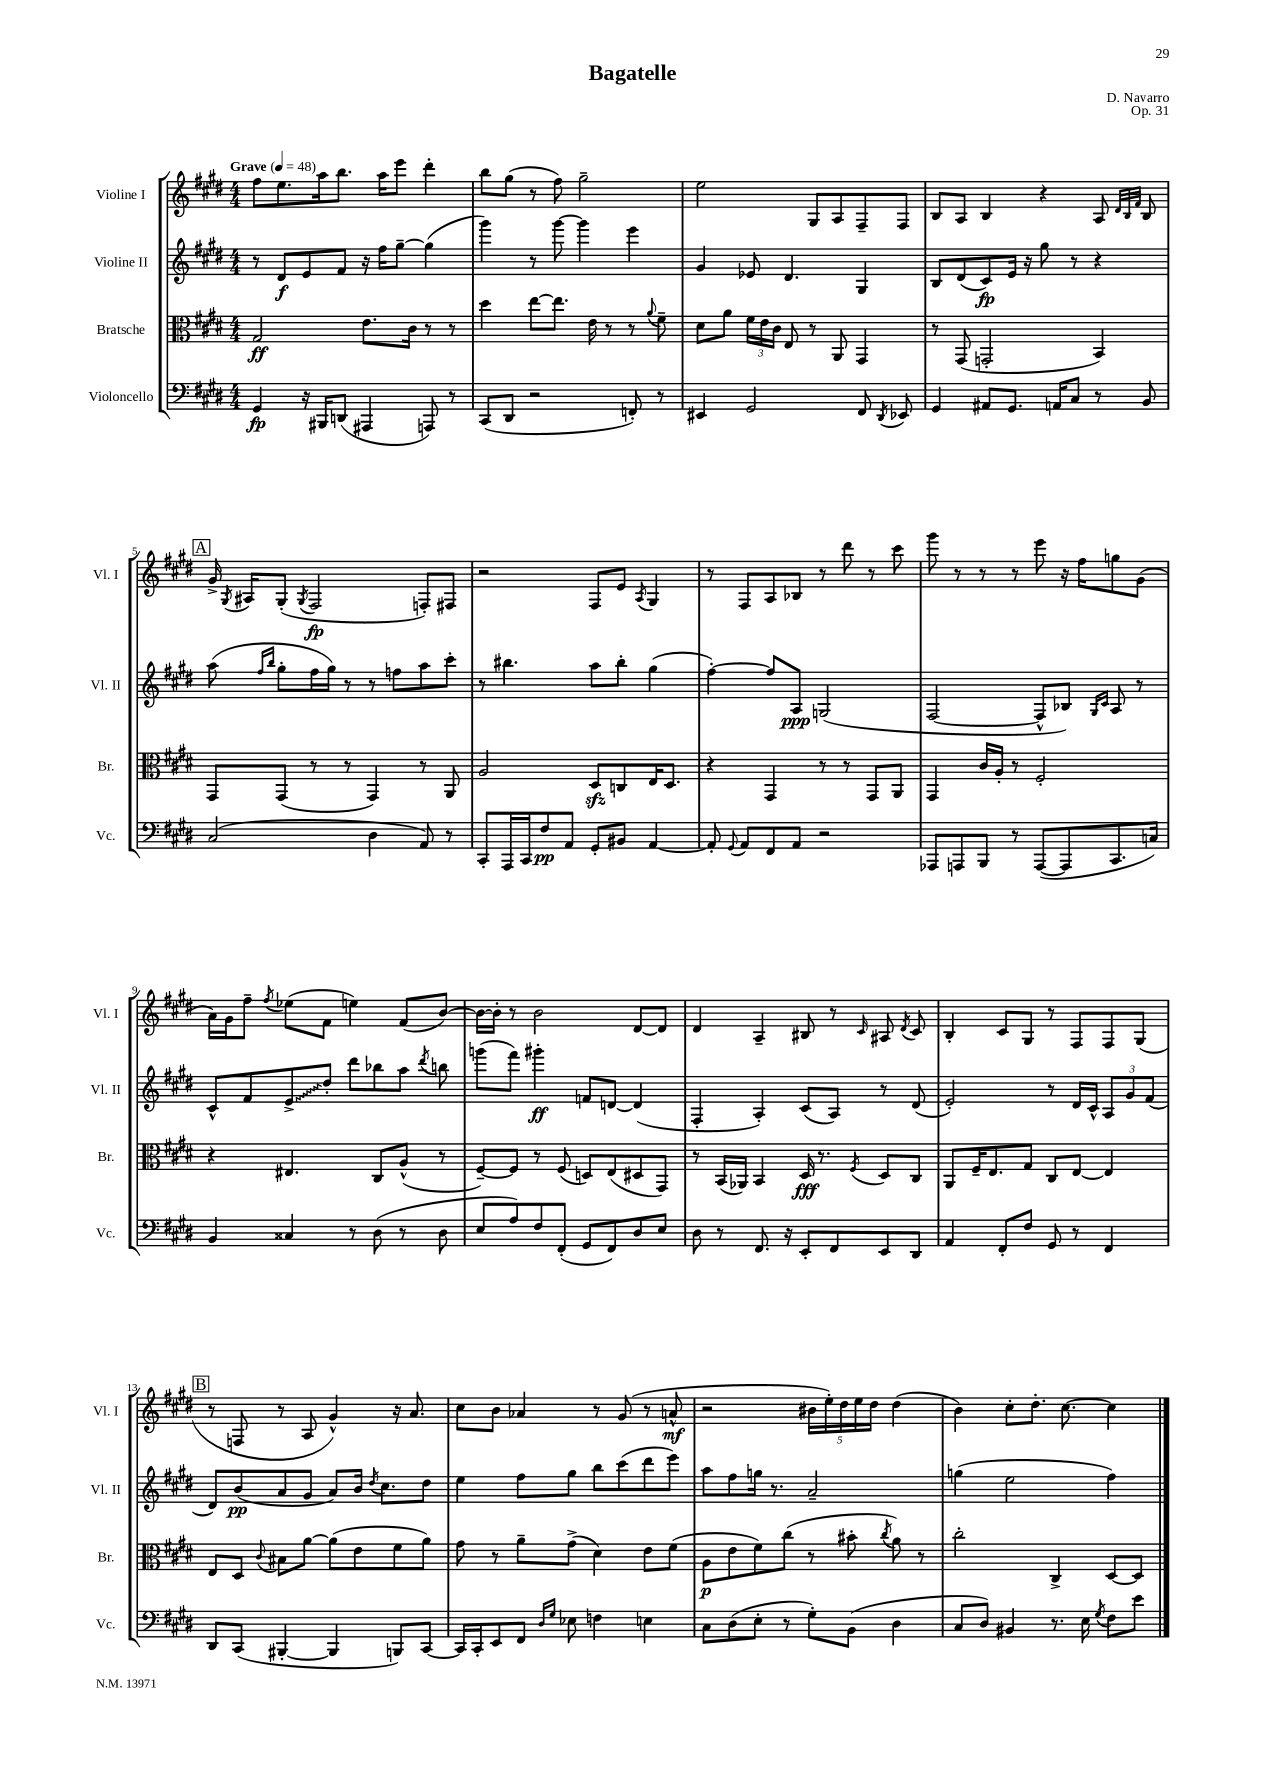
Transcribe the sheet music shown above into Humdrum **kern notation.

**kern	**kern	**kern	**kern
*staff4	*staff3	*staff2	*staff1
*clefF4	*clefC3	*clefG2	*clefG2
*k[f#c#g#d#]	*k[f#c#g#d#]	*k[f#c#g#d#]	*k[f#c#g#d#]
*M4/4	*M4/4	*M4/4	*M4/4
*MM48	*MM48	*MM48	*MM48
4GG#/	2G#/	8r	8ff#\L
.	.	8d#/L	8.ee\
16r	.	8e/	.
16BBB#/LK	.	.	16aa\k
(8DD/J	.	8f#/J	8.bb\J
4AAA#/	8.e\L	16r	.
.	.	16ff#\LK	16aa\LK
.	.	[8gg#~\J	8eee\J
.	16c#\Jk	.	.
8AAA/)	8r	(4gg#\]	4ddd#'\
8r	8r	.	.
=	=	=	=
(8CC#/L	4dd#\	4ggg#\)	8bb\L
8DD#/J	.	.	(8gg#\J
2r	[8ee\L	8r	8r
.	8.ee\]J	[8ggg#\	8ff#\)
.	.	4ggg#\]	2gg#~\
.	16e\	.	.
.	8r	.	.
8FF'/)	8r	4eee\	.
.	8qqa/	.	.
8r	8f#~\	.	.
=	=	=	=
4EE#/	8d#\L	4g#/	2ee\
.	8a\J	.	.
2GG#/	24f#\LL	8e-/	.
.	24e\	.	.
.	24c#\JJ	.	.
.	8E/	4.d#/	.
.	8r	.	8G#/L
.	8AA/	.	8A/
8FF#/	4GG#/	4G#/	8F#~/
8qDD#/	.	.	.
8EE-/	.	.	8F#/J
=	=	=	=
4GG#/	8r	8B/L	8B/L
.	(8GG#/	(8d#/	8A/J
8AA#/L	2GG'/	8c#/)	4B/
8.GG#/J	.	16e/Jk	.
.	.	16r	.
.	.	8gg#\	4r
16AA/LK	.	.	.
8C#/J	.	8r	.
8r	4BB/)	4r	8A/
.	.	.	32qqd#/LLL
.	.	.	32qqB/
.	.	.	32qqf#/JJJ
8BB/	.	.	8B/
=	=	=	=
(2C#/	8GG#/L	(8aa\	16g#^/
.	.	.	8qG#/
.	.	.	16A#/LK
.	.	16qqff#/LL	.
.	.	16qqbb/JJ	.
.	(8GG#/J	8gg#'\L	(8G#'/J
.	.	.	8qG#/
.	8r	16ff#\L	2F#/
.	.	16gg#\JJ)	.
.	8r	8r	.
4D#\	4GG#/)	8r	.
.	.	8ff\L	.
8AA/)	8r	8aa\	8F'/L)
8r	8AA/	8ccc#'\J	8F#/J
=	=	=	=
8CC#'/L	2A/	8r	2r
16AAA/L	.	4.bb#\	.
16CC#/J	.	.	.
8F#/	.	.	.
8AA/J	.	.	.
8GG#'/L	8D#/L	8aa\L	8F#/L
8BB#/J	8C/	8bb#'\J	8e/J
.	.	.	8qA/
[4AA/	16E/K	(4gg#\	4G#/
.	8.D#/J	.	.
=	=	=	=
8AA'/]	4r	[4ff#'\)	8r
8qqGG#/	.	.	.
8AA/L	.	.	8F#/L
8FF#/	4GG#/	8ff#/]L	8A/
8AA/J	.	8A/J	8B-/J
2r	8r	(2G/	8r
.	8r	.	8ddd#\
.	8GG#/L	.	8r
.	8AA/J	.	8ccc#\
=	=	=	=
8AAA-/L	4GG#/	[2F#/	8ggg#\
8AAA/	.	.	8r
8BBB/J	16c#/LL	.	8r
.	16A'/JJ	.	.
8r	8r	.	8r
([8AAA/L	2F#'/	8F#^^/]L	8eee\
8AAA/]	.	8B-/J)	16r
.	.	.	16ff#\LK
.	.	16qqG#/LL	.
.	.	16qqc#/JJ	.
8.CC#/	.	8A/	8gg\
.	.	8r	(8g#\J
16C/Jk)	.	.	.
=	=	=	=
4BB/	4r	8c#^^/L	16a\LL)
.	.	.	16g#\J
.	.	8f#/	8ff#~\J
.	.	.	8qff#/
4C##/	4.E#/	8e^/	(8ee-\L
.	.	8dd#'/J	8f#\J
8r	.	8ddd#\L	4ee\)
(8D#\	8C#/L	8bb-\	.
8r	(8A^^/J	8aa\J	(8f#/L
.	.	8qddd#/	.
8D#\	8r	8bb\	[8b/J)
=	=	=	=
8E/L	[8F#~/L)	(8ggg\L	16b\_LL
.	.	.	16b'\]JJ
8A/)	8F#/]J	8fff#\J)	8r
8F#/	8r	4ggg#'\	2b\
(8FF#'/J	(8F#/	.	.
8GG#/L	8D/L)	8f/L	.
8FF#/)	(8E/	[8d/J	.
8D#/	8D#/	(4d/]	[8d#/L
8E/J	8GG#/J)	.	8d#/]J
=	=	=	=
8D#\	8r	4F#'/	4d#/
8r	(16BB/LL	.	.
.	16AA-/JJ)	.	.
8.FF#/	4BB/	4A'/)	4A~/
16r	.	.	.
8EE'/L	16D#/	(8c#/L	8B#/
.	8.r	.	.
8FF#/	.	8A/J)	8r
.	8qF#/	.	16qqc#/
8EE/	8D#/L	8r	8A#/
.	.	.	8qd#/
8DD#/J	8C#/J	(8d#/	8c#/
=	=	=	=
4AA/	8AA/L	2e'/)	4B'/
.	16F#~/K	.	.
.	8.E/	.	.
8FF#'/L	.	.	8c#/L
8F#/J	8G#/J	.	8G#/J
8GG#/	8C#/L	8r	8r
8r	[8E/J	16d#/LL	8F#/L
.	.	16c#^^/JJ	.
4FF#/	4E/]	12A/L	8F#/
.	.	12g#/	.
.	.	.	(8G#/J
.	.	(12f#/J	.
=	=	=	=
8DD#/L	8E/L	8d#/L)	8r
(8CC#/J	8D#/J	(8b/	8F/
.	8qqc#/	.	.
[4BBB#'/	8B#\L	8a/	8r
.	[8a\J	8g#/J	8A/
4BBB#/]	(8a\]L	8a/L)	4g#^^/)
.	8e\	16b/Jk	.
.	.	8qdd#/	.
.	.	8.cc#\L	.
8BBB/L)	8f#\	.	16r
.	.	.	8.a/
[8CC#/J	8a\J)	8dd#\J	.
=	=	=	=
16CC#/]LL	8g#\	4ee\	8cc#\L
16CC#'/J	.	.	.
8EE/	8r	.	8b\J
8FF#/J	8a~\L	8ff#\L	4a-/
16qqD#/LL	.	.	.
16qqG#/JJ	.	.	.
8E-\	(8g#^\J	8gg#\J	.
4F\	4d#\)	8bb\L	8r
.	.	(8ccc#\	(8g#/
4E\	8e\L	8ddd#\	8r
.	(8f#\J	8eee\J)	8a^^/
=	=	=	=
8C#\L	8A\L	8aa\L	2r
(8D#\	8e\	8ff#\	.
8E'\J	8f#\)	16gg\Jk	.
.	.	8.r	.
8r	(8cc#\J	.	.
8G#'\L)	8r	2a~/	20b#\LL
.	.	.	20ee'\)
.	.	.	20dd#\
(8BB\J	8b#'\	.	.
.	.	.	20ee\
.	.	.	20dd#\JJ
.	8qcc#/	.	.
4D#\	8a\)	.	(4dd#\
.	8r	.	.
=	=	=	=
8C#/L	2cc#'\	(4gg\	4b\)
8D#/J)	.	.	.
4BB#/	.	2ee\	8cc#'\L
.	.	.	8.dd#'\J
8.r	4C#^/	.	.
.	.	.	[8.cc#\
16E\	.	.	.
8qG#/	.	.	.
8F#\L	[8D#/L	4ff#\)	4cc#\]
8e\J	8D#/]J	.	.
==	==	==	==
*-	*-	*-	*-
